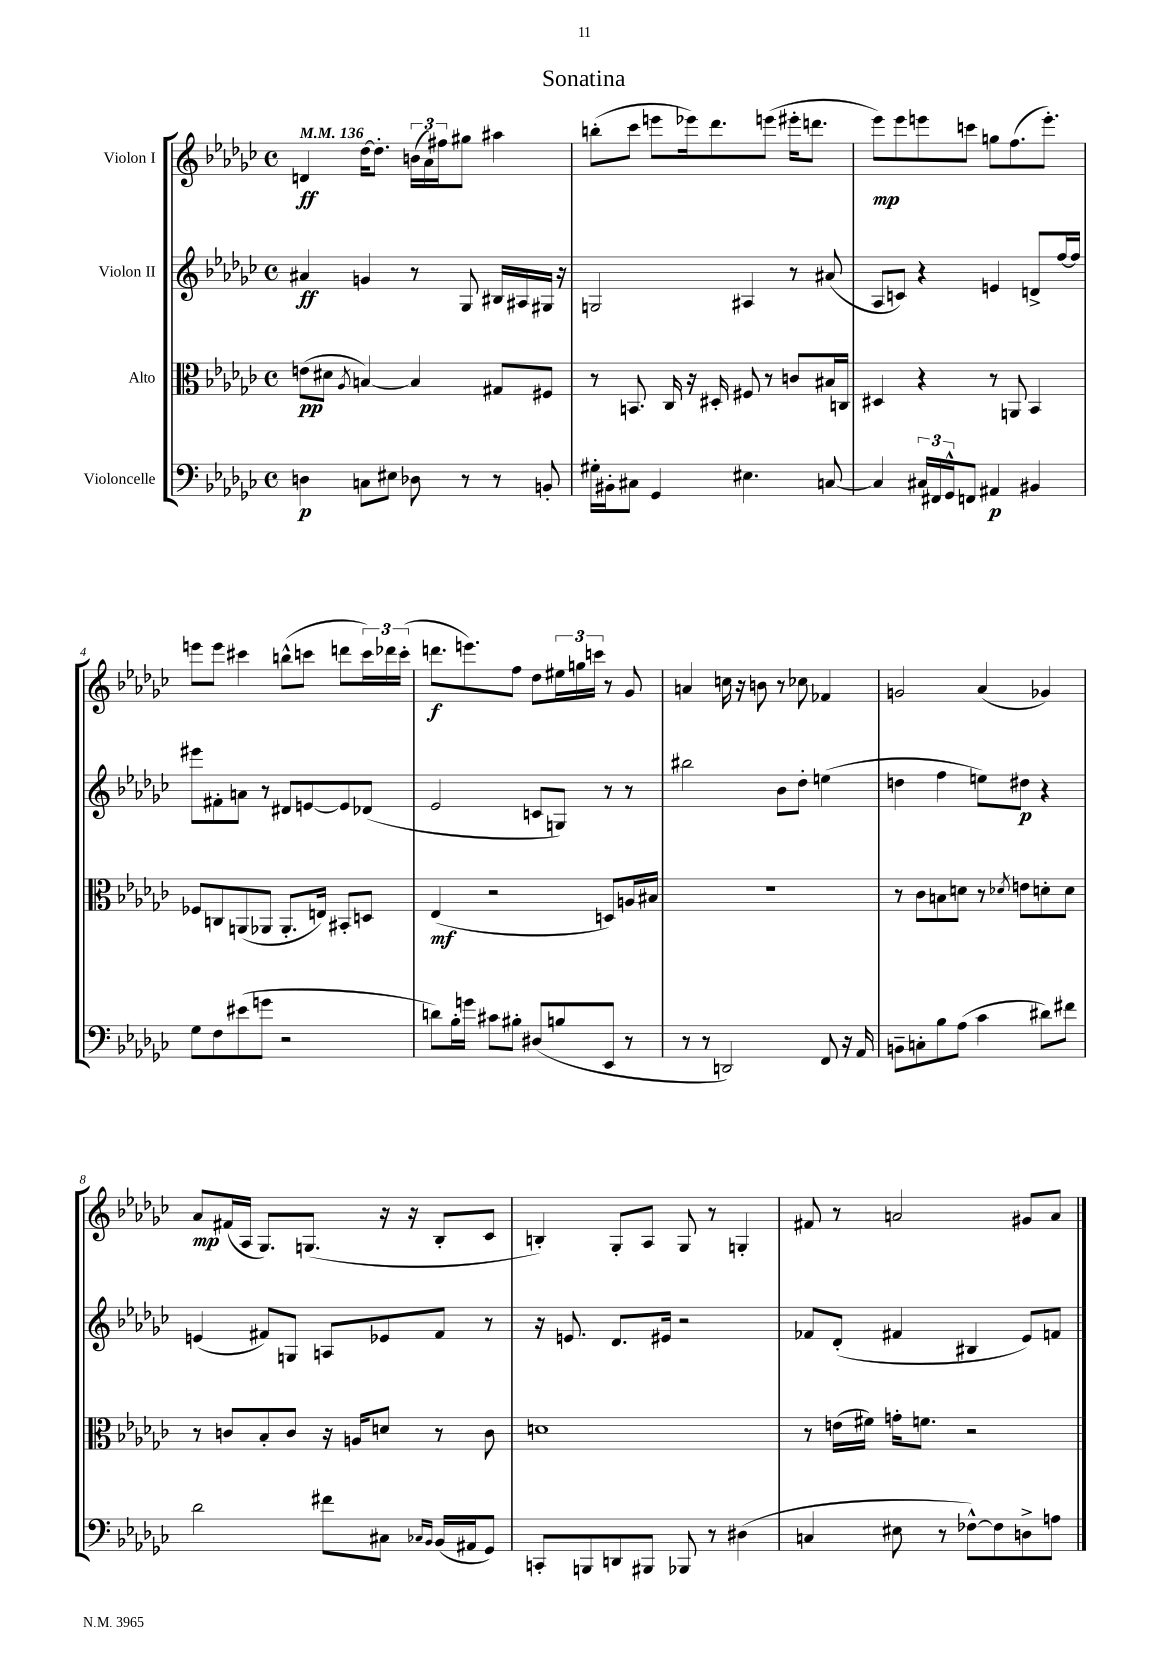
\header { title = "Sonatina" }
<<
\new StaffGroup <<
\new Staff = "s0" \with { instrumentName = "Violon I" } {
    \clef treble \key ges \major \defaultTimeSignature \time 4/4 \tempo 4 = 136
    d'4\ff des''16~ des''8.-. \tuplet 3/2 { b'16( aes'16) fis''16 } gis''8 ais''4 |
    b''8-.( ces'''8 e'''8 ees'''16) des'''8. e'''8( eis'''16-. d'''8. |
    ees'''8\mp) ees'''8 e'''8 c'''8 g''8 f''8.( e'''8.-.) |
    e'''8 e'''8 cis'''4 b''8-^( c'''8 d'''8 \tuplet 3/2 { c'''16) des'''16 c'''16-.( } |
    d'''8.\f e'''8.) f''8 des''8 \tuplet 3/2 { eis''16 g''16 c'''16 } r8 ges'8 |
    a'4 c''16 r16 b'8 r8 ces''8 fes'4 |
    g'2 aes'4( ges'4) |
    aes'8\mp fis'16( aes16 ges8.) g8.( r16 r16 bes8-. ces'8 |
    b4-.) ges8-. aes8 ges8 r8 g4-. |
    fis'8 r8 a'2 gis'8 a'8 \bar "|." |
}
\new Staff = "s1" \with { instrumentName = "Violon II" } {
    \clef treble \key ges \major \defaultTimeSignature \time 4/4
    ais'4\ff g'4 r8 ges8 bis16 ais16 gis16 r16 |
    g2 ais4 r8 ais'8( |
    aes8 c'8) r4 e'4 d'8-> f''16~ f''16 |
    eis'''8 fis'8-. a'8 r8 dis'8 e'8~ e'8 des'8( |
    ees'2 c'8 g8) r8 r8 |
    bis''2 bes'8 des''8-. e''4( |
    d''4 f''4 e''8) dis''8\p r4 |
    e'4( fis'8) g8 a8 ees'8 fis'8 r8 |
    r16 e'8. des'8. eis'16 r2 |
    fes'8 des'8-.( fis'4 bis4 ees'8) f'8 \bar "|." |
}
\new Staff = "s2" \with { instrumentName = "Alto" } {
    \clef alto \key ges \major \defaultTimeSignature \time 4/4
    e'8\pp( dis'8 \acciaccatura { aes8 } b4~) b4 gis8 fis8 |
    r8 b,8. ces16 r16 dis16-. fis8 r8 c'8 bis16 c16 |
    dis4 r4 r8 a,8 bes,4 |
    fes8 c8 a,8( aes,8 aes,8.-. e16) bis,8-. d8 |
    ees4\mf( r2 d8) a16 bis16 |
    r1 |
    r8 ces'8 b8 d'8 r8 \acciaccatura { des'8 } e'8 d'8-. d'8 |
    r8 c'8 bes8-. c'8 r16 a16 d'8 r8 c'8 |
    d'1 |
    r8 e'16( fis'16) g'16-. f'8. r2 \bar "|." |
}
\new Staff = "s3" \with { instrumentName = "Violoncelle" } {
    \clef bass \key ges \major \defaultTimeSignature \time 4/4
    d4\p c8 eis8 des8 r8 r8 b,8-. |
    gis16-. bis,16-. cis8 ges,4 eis4. c8~ |
    c4 \tuplet 3/2 { cis16 fis,16 ges,16-^ } f,8 ais,4\p bis,4 |
    ges8 f8 eis'8( g'8 r2 |
    d'8) bes16-. g'16 cis'8 bis8-. dis8( b8 ees,8 r8 |
    r8 r8 d,2) f,8 r16 aes,16 |
    b,8-- c8-. bes8 aes8( ces'4 dis'8) fis'8 |
    des'2 fis'8 cis8 \grace { ces16 bes,16 } bes,16( ais,16 ges,8) |
    c,8-. b,,8 d,8 bis,,8 bes,,8 r8 dis4( |
    c4 eis8 r8 fes8~-^) fes8 d8-> a8 \bar "|." |
}
>>
>>
